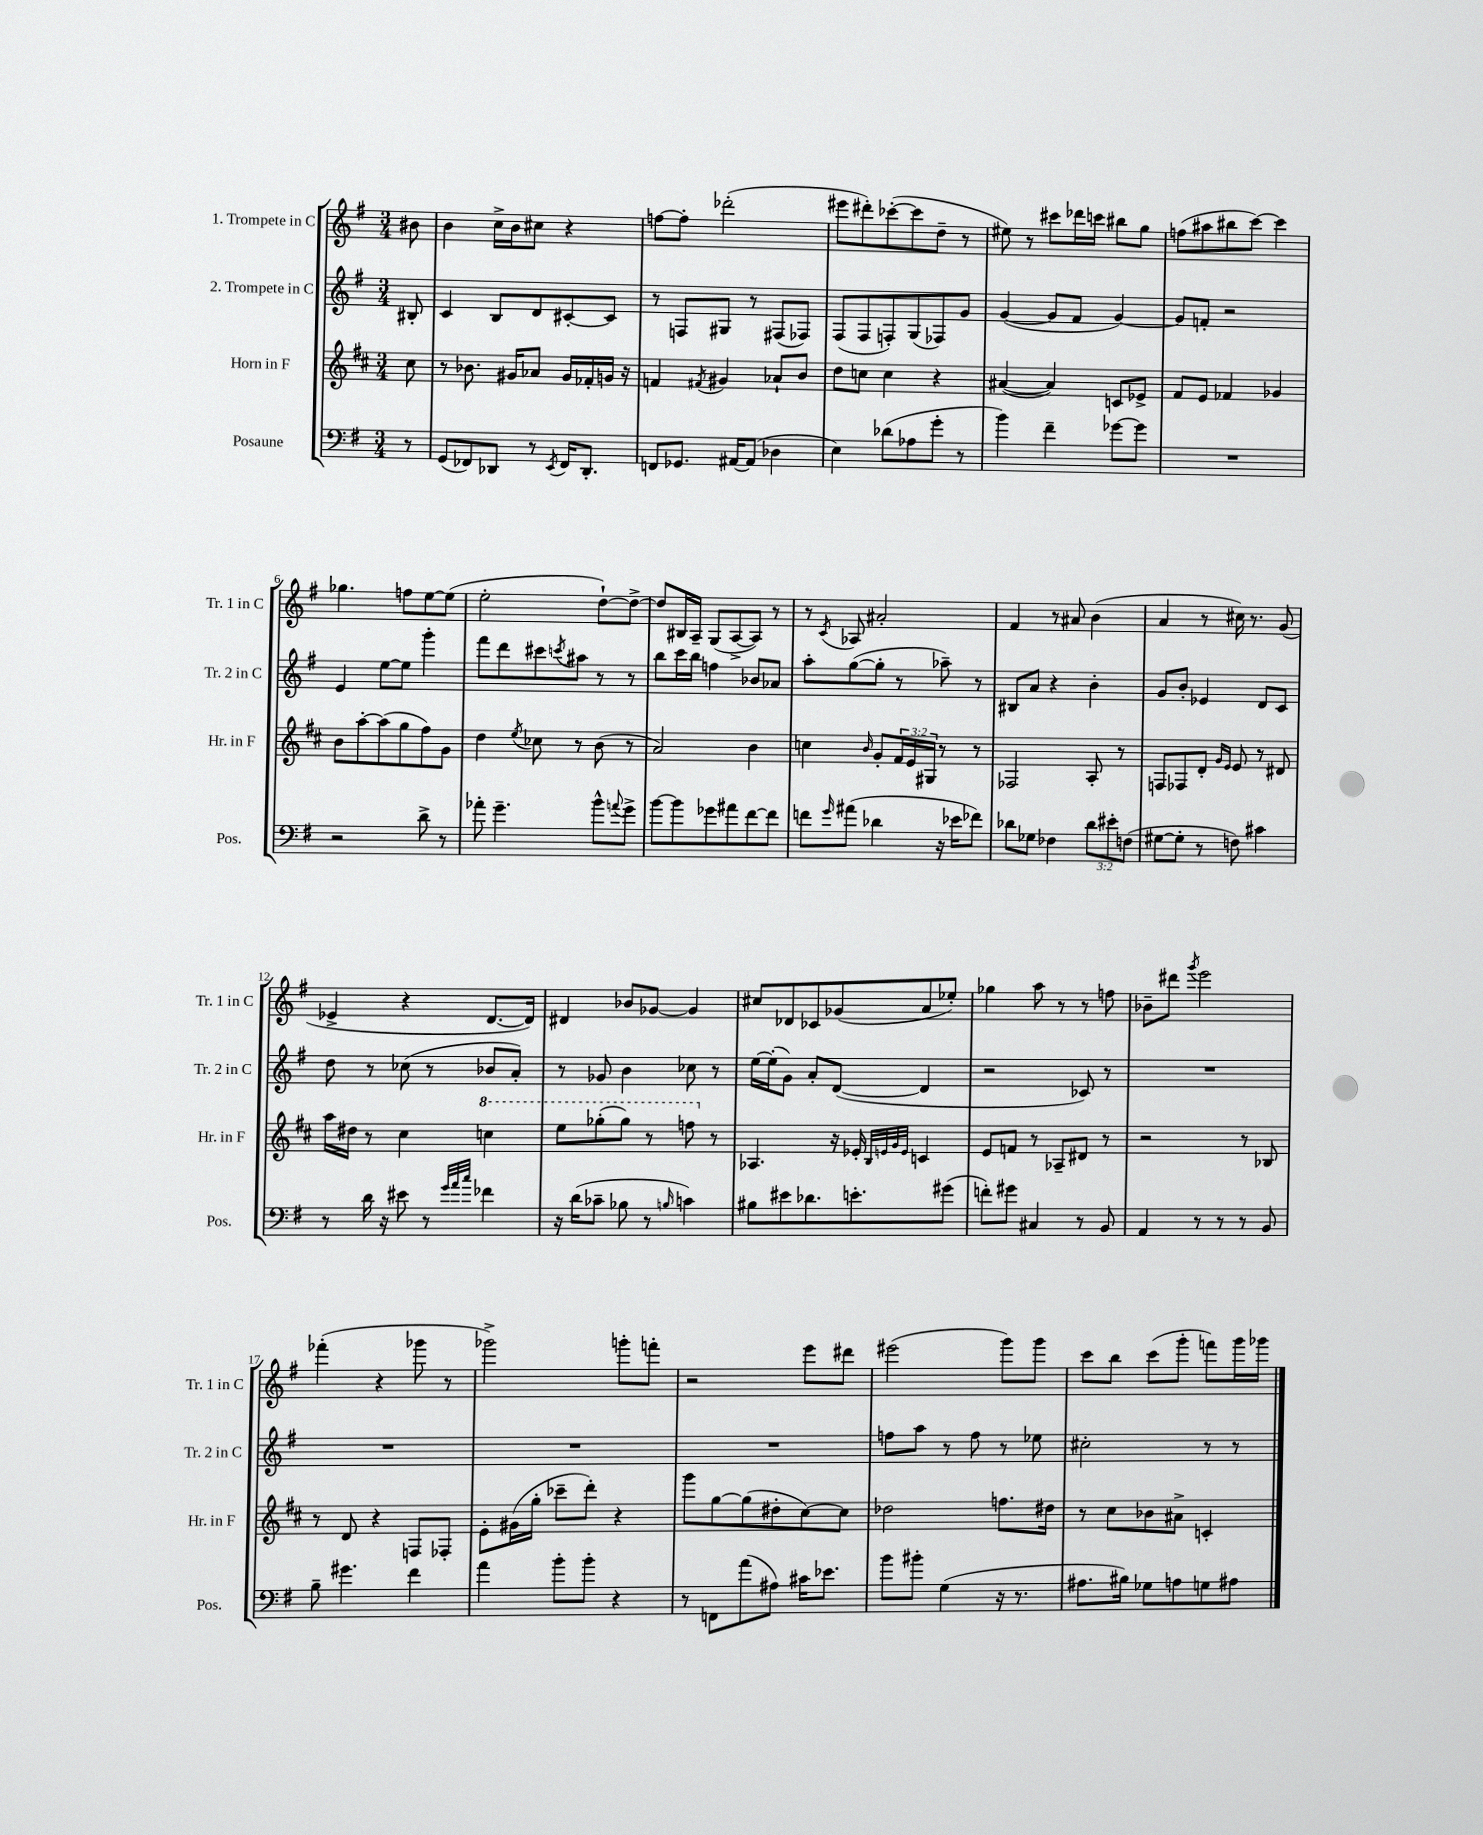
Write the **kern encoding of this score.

**kern	**kern	**kern	**kern
*staff4	*staff3	*staff2	*staff1
*clefF4	*clefG2	*clefG2	*clefG2
*k[f#]	*k[f#c#]	*k[f#]	*k[f#]
*M3/4	*M3/4	*M3/4	*M3/4
8r	8cc#\	8B#'/	8b#\
=	=	=	=
(8GG/L	8r	4c/	4b\
8FF-/)	8.b-\	.	.
8DD-/J	.	8B/L	16cc^\LL
.	16g#/LK	.	16b\J
8r	8a-/J	8d/	8cc#\J
8qEE/	.	.	.
16FF-/LK	16g#/LL	[8c#'/	4r
8.DD-'/J	16f-'/	.	.
.	16g/JJ	8c#/]J	.
.	16r	.	.
=	=	=	=
8FF/L	4f/	8r	[8ff\L
8.GG-/J	.	8F/L	8ff'\]J
.	8qf#/	.	.
.	4g#/	8G#/J	(2ddd-'\
[16AA#/LK	.	.	.
(8AA#/]J	.	8r	.
4D-\	8a-`/L	(8F#/L	.
.	8b/J	8F-/J)	.
=	=	=	=
4E\)	8dd\L	(8F#/L	8eee#\L
.	8cc\J	8F#/	8ddd#'\)
(8d-\L	4cc\	8F'/)	([8ccc-'\
8A-\	.	(8G/	8ccc-\]
8g'\J	4r	8F-/)	8dd~\J
8r	.	8g/J	8r
=	=	=	=
4b\)	([4a#/	([4g/	8ee#\)
.	.	.	8r
4f#~\	4a#/])	8g/]L	8ccc#\L
.	.	8f#/J	16ddd-\L
.	.	.	16ccc\JJ
[8g-\L	8c/L	[4g/)	8bb#\L
8g-\]J	8e-^/J	.	8gg\J
=	=	=	=
2.r	8f#/L	8g/]L	(8ff\L
.	8e/J	8f'/J	8aa#\
.	4f-/	2r	8bb#\
.	.	.	[8ccc\J)
.	4g-/	.	4ccc\]
=	=	=	=
2r	8b\L	4e/	4.gg-\
.	[8aa'\	.	.
.	(8aa\]	[8ee\L	.
.	8gg\	8ee\]J	8ff\L
8d^\	8ff#\)	4ggg'\	[8ee\
8r	8g\J	.	(8ee\]J
=	=	=	=
8a-'\	4dd\	8fff#\L	2ee'\
4.g~\	.	8ddd\	.
.	8qee/	.	.
.	8cc-\	8ccc#\	.
.	.	8qccc/	.
.	8r	8aa#\J	.
8b^^\L	(8b\	8r	[8dd`\L)
8qqa/	.	.	.
8g^\J	8r	8r	8dd^\_J
=	=	=	=
[8b\L	2a/)	8bb\L	8dd/]L
8b\]	.	16ccc\L	16B#/L
.	.	16bb\JJ	16A~/JJ
8g-\	.	4ff\	(8G/L
8a#\	.	.	[8A^/
[8f#\	4b\	8b-/L	8A/]J)
8f#\]J	.	8a-/J	8r
=	=	=	=
8f\L	4cc\	8aa'\L	8r
16qqg/	.	.	8qc/
(8a#\J	.	([8gg\	8A-/
.	16qqb/	.	.
4d-\	8g'/L	8gg'\]J	2a#'/
.	24f#/L	8r	.
.	24e/	.	.
.	24G#/JJ	.	.
16r	8r	8aa-~\)	.
16e-\LK	.	.	.
8f-\J)	8r	8r	.
=	=	=	=
8d-\L	2F-/	8B#/L	4f#/
8G-\J	.	8a/J	.
4F-\	.	4r	8r
.	.	.	8a#/
12d-\L	8A'/	4b'\	(4b\
12e#'\	.	.	.
.	8r	.	.
(12F\J	.	.	.
=	=	=	=
[8G#\L	8F/L	8g/L	4a/
8G#'\]J	8F-/	8b'/J	.
8r	8d'/J	4e-/	8r
.	16qqg/LL	.	.
.	16qqe/JJ	.	.
8F\)	8e/	.	16cc#\)
.	.	.	8.r
4c#\	8r	8d/L	.
.	8d#/	8c/J	(8g/
=	=	=	=
8r	16aa\LL	8dd\	4e-^/
.	16dd#\JJ	.	.
16d\	8r	8r	.
16r	.	.	.
8e#\	4cc#\	(8cc-\	4r
8r	.	8r	.
32qqg/LLL	.	.	.
32qqa/	.	.	.
32qqcc/JJJ	.	.	.
4f-\	4ccc\	8b-/L	[8.d/L
.	.	8a'/J)	.
.	.	.	16d/]Jk)
=	=	=	=
16r	8eee\L	8r	4d#/
(16d\LK	.	.	.
8c-~\J	(8ggg-'\	8g-/	.
8B-\	8ggg-\J)	4b\	8b-/L
8r	8r	.	[8g-/J
16qqB/	.	.	.
4c\)	8fff\	8cc-\	4g-/]
.	8r	8r	.
=	=	=	=
8B#\L	4.A-/	[16ee\LL	8cc#/L
.	.	(16ee'\]J	.
8e#\	.	8g\J)	8d-/
8.d-\	.	8a'/L	8c-/
.	16r	([8d/J	(8g-/
8.e'\	16e-'/	.	.
.	32qqB/LLL	.	.
.	32qqe/	.	.
.	32qqg/	.	.
.	32qqe/JJJ	.	.
.	4c/	4d/]	8a/
(8g#\J	.	.	8ee-'/J)
=	=	=	=
8f'\L)	8e/L	2r	4gg-\
8g#\J	8f/J	.	.
4C#/	8r	.	8aa\
.	8A-~/L	.	8r
8r	8d#/J	8c-/)	8r
8BB/	8r	8r	8ff\
=	=	=	=
4AA/	2r	2.r	8b-~\L
.	.	.	8ddd#\J
.	.	.	8qggg/
8r	.	.	2eee\
8r	.	.	.
8r	8r	.	.
8BB/	8B-/	.	.
=	=	=	=
8B~\	8r	2.r	(4fff-'\
4.g#\	8d/	.	.
.	4r	.	4r
4f#\	8F/L	.	8ggg-\
.	8F-'/J	.	8r
=	=	=	=
4a\	8e'\L	2.r	2ggg-^\)
.	(16g#\L	.	.
.	16gg'\JJ	.	.
8b'\L	8ccc-~\L	.	.
8b'\J	8ddd'\J)	.	.
4r	4r	.	8ggg'\L
.	.	.	8fff'\J
=	=	=	=
8r	8ggg\L	2.r	2r
8FF\L	[8gg\	.	.
(8a\	(8gg\]	.	.
8A#\J)	8dd#'\	.	.
16c#\LK	[8cc#\)	.	8eee\L
8.e-\J	.	.	.
.	8cc#\]J	.	8ddd#\J
=	=	=	=
8b\L	2dd-\	8ff\L	(2eee#\
8b#'\J	.	8aa\J	.
(4G\	.	8r	.
.	.	8ff\	.
16r	8.ff\L	8r	8ggg\L)
8.r	.	.	.
.	.	8ee-\	8ggg\J
.	16dd#\Jk	.	.
=	=	=	=
8.A#\L	8r	2cc#'\	8ccc\L
.	8cc#\L	.	8bb\J
16B#\Jk)	.	.	.
8G-\L	8b-\	.	(8ccc\L
8A\	8a#^\J	.	8ggg'\J
8G\	4c'/	8r	8fff\L)
8A#\J	.	8r	16ggg\L
.	.	.	16ggg-\JJ
==	==	==	==
*-	*-	*-	*-
